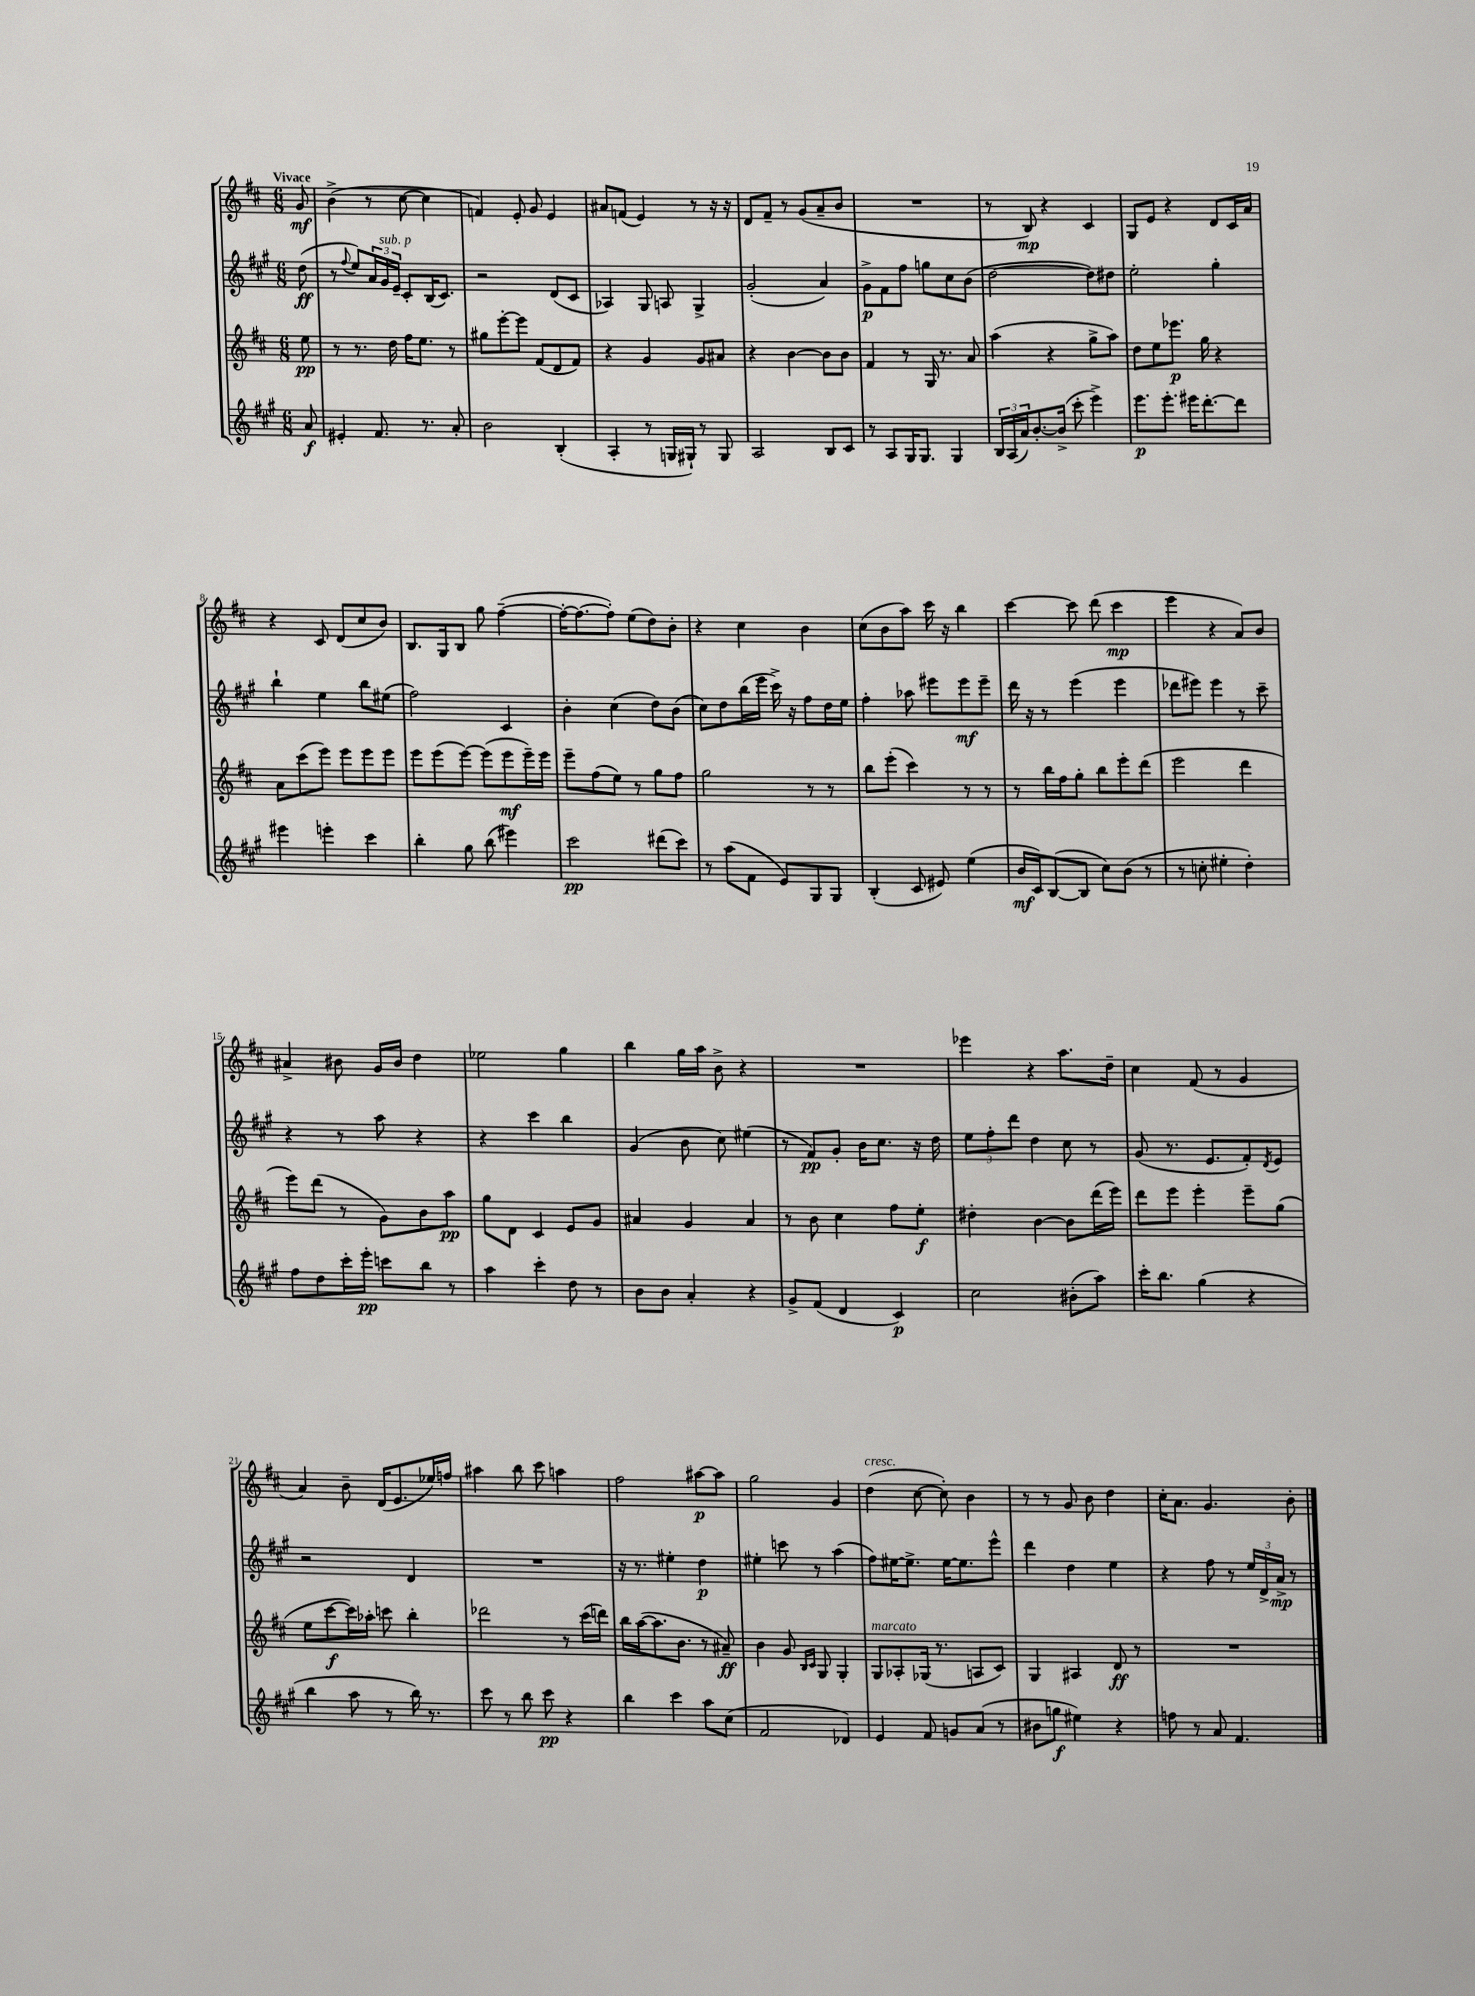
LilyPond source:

<<
\new StaffGroup <<
\new Staff = "s0" {
    \clef treble \key d \major \numericTimeSignature \time 6/8 \partial 8 \tempo "Vivace"
    g'8\mf |
    b'4->( r8 cis''8~ cis''4 |
    f'4) e'8-. g'8 e'4 |
    ais'8 f'8( e'4) r8 r16 r16 |
    d'8 fis'8-- r8 g'8( a'8-- b'8 |
    R2. |
    r8 b8\mp) r4 cis'4 |
    g8 e'8 r4 d'8 cis'16 a'16 |
    r4 cis'8 d'8( cis''8 b'8) |
    b8. g16 b8 g''8 fis''4~--( |
    fis''16~-. fis''8.~ fis''8-.) e''8( d''8) b'8-. |
    r4 cis''4 b'4 |
    cis''8( b'8 a''8) cis'''16 r16 b''4 |
    cis'''4~ cis'''8 d'''8( cis'''4\mp |
    e'''4 r4 a'8) b'8 |
    ais'4-> bis'8 g'16 bis'16 d''4 |
    ees''2 g''4 |
    b''4 g''16 a''16 b'8-> r4 |
    R2. |
    ees'''4 r4 a''8. d''16-- |
    cis''4 fis'8( r8 g'4 |
    a'4) b'8-- d'16( e'8. ees''16) f''16 |
    ais''4 b''8 cis'''8 a''4 |
    fis''2 ais''8~\p ais''8 |
    g''2 g'4 |
    d''4^\markup { \italic "cresc." }( cis''8~ cis''8-.) b'4 |
    r8 r8 g'8 b'8 d''4 |
    cis''16-. a'8. g'4. b'8-. \bar "|." |
}
\new Staff = "s1" {
    \clef treble \key a \major \numericTimeSignature \time 6/8 \partial 8
    d''8\ff( |
    r8 \appoggiatura { fis''8 } e''8) \tuplet 3/2 { a'16 gis'16^\markup { \italic "sub. p" } e'16-- } cis'8-. b16( cis'8.) |
    r2 d'8( cis'8 |
    aes4) gis8 a8 gis4-> |
    gis'2-.( a'4) |
    gis'8->\p fis'8 fis''8 g''8 cis''8 b'8( |
    d''2~ d''8) dis''8 |
    e''2-. gis''4-. |
    b''4-! e''4 b''8 eis''8( |
    fis''2) cis'4 |
    b'4-. cis''4( d''8) b'8( |
    cis''8) d''8 b''16( e'''16 cis'''16->) r16 fis''8 d''16 e''16 |
    fis''4-. aes''8 eis'''8 eis'''8\mf eis'''8-- |
    d'''16 r16 r8 e'''4( e'''4 |
    des'''8 eis'''8) eis'''4 r8 cis'''8-- |
    r4 r8 a''8 r4 |
    r4 cis'''4 b''4 |
    gis'4( b'8 cis''8) eis''4( |
    r8 fis'8\pp) gis'8-. b'16 cis''8. r16 d''16 |
    \tuplet 3/2 { e''8 fis''8-. d'''8 } d''4 cis''8 r8 |
    gis'8( r8. e'8. fis'8-.) \acciaccatura { d'8 } e'8 |
    r2 d'4 |
    R2. |
    r16 r8. eis''4-. d''4\p |
    eis''4-. c'''8 r8 a''4( |
    fis''8) eis''16~ eis''8.-> eis''16~ eis''8. e'''8-^ |
    d'''4 d''4 e''4 |
    r4 fis''8 r8 \tuplet 3/2 { e''16 d'16-> a'16->\mp } r8 \bar "|." |
}
\new Staff = "s2" {
    \clef treble \key d \major \numericTimeSignature \time 6/8 \partial 8
    e''8\pp |
    r8 r8. d''16 fis''16 e''8. r8 |
    gis''8 e'''8~-. e'''8 fis'8( d'8 fis'8) |
    r4 g'4 g'8 ais'8 |
    r4 b'4~ b'8 b'8 |
    fis'4 r8 g16 r8. a'8 |
    a''4( r4 g''8-> a''8) |
    d''8 e''8 ees'''8.\p g''16 r4 |
    a'8 cis'''8( e'''8) e'''8 e'''8 e'''8 |
    e'''8 e'''8( e'''8~) e'''8( e'''8\mf e'''16--) e'''16 |
    e'''8-- fis''8( e''8) r8 g''8 fis''8 |
    g''2 r8 r8 |
    b''8 e'''8-.( cis'''4) r8 r8 |
    r8 b''16 fis''16 g''8-. b''8 e'''8-. d'''8( |
    e'''2 d'''4 |
    e'''8) d'''8( r8 g'8) b'8 a''8\pp |
    g''8 d'8 cis'4 e'8 g'8 |
    ais'4 g'4 ais'4 |
    r8 b'8 cis''4 fis''8 e''8-.\f |
    dis''4-. b'4~ b'8 d'''16( e'''16) |
    d'''8 e'''8 e'''4-. e'''8-- g''8( |
    e''8 cis'''8~\f cis'''16) aes''16-. c'''8 b''4-. |
    des'''2 r8 cis'''16( d'''16) |
    b''16 a''16~( a''8. b'8. r8 ais'8--\ff) |
    b'4 g'8 \grace { b16 cis'16 } g8 g4-. |
    g8^\markup { \italic "marcato" } aes8-. ges16( r8. a8 cis'8) |
    g4 ais4 d'8\ff r8 |
    R2. \bar "|." |
}
\new Staff = "s3" {
    \clef treble \key a \major \numericTimeSignature \time 6/8 \partial 8
    a'8\f |
    eis'4-. fis'8. r8. a'8-. |
    b'2 b4-.( |
    a4-. r8 g16 gis16-!) r8 gis8 |
    a2 b8 cis'8 |
    r8 a8 gis16 gis8. gis4 |
    \tuplet 3/2 { b16 a16( a'16) } b'8.~-. b'16->( cis'''8-. e'''4->) |
    e'''8.\p e'''8.-. eis'''16 d'''8.~-. d'''8 |
    eis'''4 e'''4-. cis'''4 |
    b''4-. gis''8 b''8( eis'''4) |
    cis'''2\pp dis'''8( cis'''8) |
    r8 a''8( fis'8 e'8) gis8 gis8 |
    b4-.( cis'8 eis'8) e''4( |
    b'16\mf cis'16) b8~( b8 cis''8) b'8( r8 |
    r8 c''8-. eis''4-. d''4-.) |
    fis''8 d''8 cis'''16-. e'''16-.\pp c'''8 b''8 r8 |
    a''4 cis'''4-. d''8 r8 |
    b'8 b'8 a'4-. r4 |
    gis'8-> fis'8( d'4 cis'4\p) |
    cis''2 bis'8-.( a''8) |
    cis'''16-. b''8. gis''4( r4 |
    b''4 a''8 r8 b''16) r8. |
    cis'''8 r8 b''8 cis'''8\pp r4 |
    b''4 cis'''4 a''8 cis''8( |
    fis'2 des'4) |
    e'4 fis'8 g'8 a'8( r8 |
    bis'8 g''8\f eis''4) r4 |
    f''8 r8 a'8 fis'4. \bar "|." |
}
>>
>>
